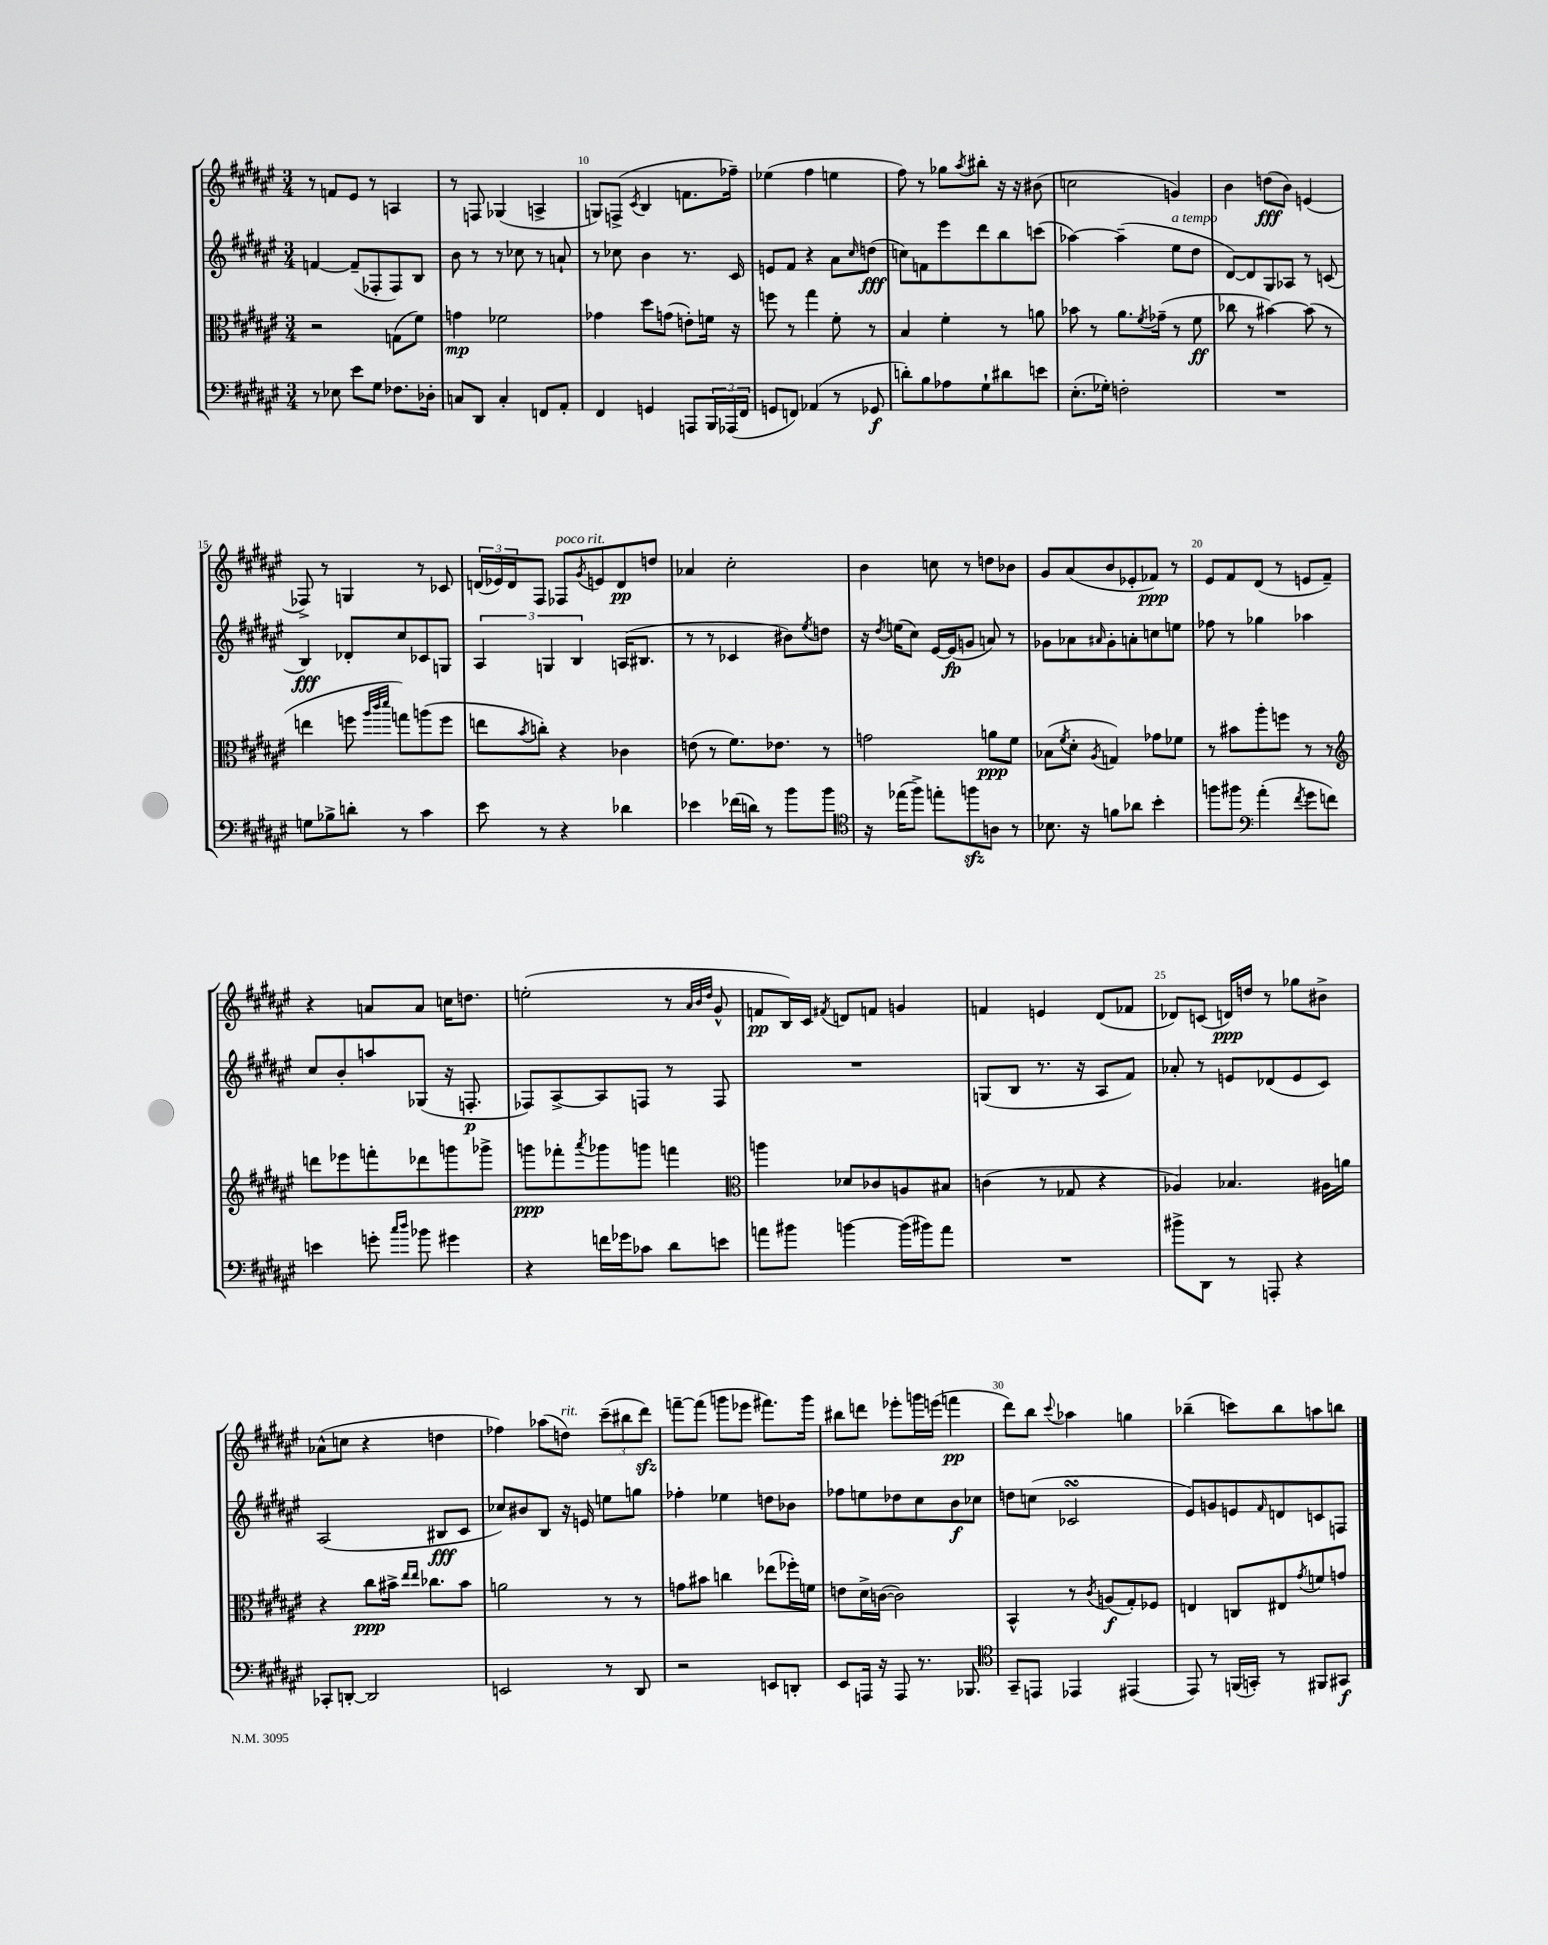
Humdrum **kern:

**kern	**kern	**kern	**kern
*staff4	*staff3	*staff2	*staff1
*clefF4	*clefC3	*clefG2	*clefG2
*k[f#c#g#d#a#e#]	*k[f#c#g#d#a#e#]	*k[f#c#g#d#a#e#]	*k[f#c#g#d#a#e#]
*M3/4	*M3/4	*M3/4	*M3/4
8r	2r	[4f	8r
8E-	.	.	8f
8e#	.	(8f~]	8e#
8G#	.	8F-'	8r
8.F-	(8G	8F-)	4A
.	8f#)	8B	.
16D-'	.	.	.
=	=	=	=
8C	4g	8b	8r
8DD#	.	8r	8F
4C'	2f-	8r	(4G-
.	.	8cc-	.
8FF	.	8r	4A^
8AA#'	.	8a`	.
=	=	=	=
4FF#	4g-	8r	8G)
.	.	8cc-	(8F^
.	.	.	8qc#
4GG	8dd#	4b	4B
.	(8g	.	.
8AAA	8e')	8.r	8.f
24BBB	16f	.	.
(24AAA-	.	.	.
.	16r	16c#	16ff-~)
24FF#	.	.	.
=	=	=	=
8GG	8ff	8e	(4ee-
8FF)	8r	8f#	.
(4AA-	4gg#	4r	4ff#
8r	8f#'	8a#	4ee
.	.	16qqcc#	.
8GG-	8r	(8dd	.
=	=	=	=
8d')	4B	8cc)	8ff#)
8B	.	8f	8r
8A-	4f#'	8eee#	8gg-
.	.	.	8qaa#
8G#`	.	8ddd#	8bb#'
8d#	8r	8bb	16r
.	.	.	16r
8e	8a	(8ccc	(8b#
=	=	=	=
(8.E#'	8b-	[4aa-)	2cc
.	8r	.	.
16G-')	.	.	.
2F'	8.a#	(4aa-~]	.
.	8qf#	.	.
.	(16g-~	.	.
.	8r	8ee#	4g)
.	8f#	8dd#	.
=	=	=	=
2.r	8cc-	[8d#)	4b
.	8r	8d#]	.
.	[4b#)	8G#	(8dd
.	.	8A-	8b)
.	(8b#]	8r	(4e
.	8r	(8c	.
=	=	=	=
8G	4ee	4B)	8F-^)
8B-^	.	.	8r
8d'	8ff	8d-'	4G
.	32qqaa#	.	.
.	32qqccc#	.	.
.	32qqddd#	.	.
8r	8gg)	8cc#	.
4c#	(8aa	8c-	8r
.	8ff	8G	8c-
=	=	=	=
8e#	8ee	6A#	(24d
.	.	.	24e-)
.	.	.	24d
.	8qb	.	.
8r	8cc')	.	8F#
.	.	6G	.
4r	4r	.	8F-
.	.	6B	.
.	.	.	8qg#
.	.	.	8e
4d-	4c-	(16A	8d
.	.	8.B#	.
.	.	.	8dd
=	=	=	=
4e-	(8e	8r	4a-
.	8r	8r	.
(16f-	8.f#)	4c-	2cc#'
16d)	.	.	.
8r	.	.	.
.	8.e-	.	.
8b	.	8b#)	.
.	.	8qee#	.
8b	8r	8dd	.
=	=	=	=
*clefC4	*	*	*
16r	2g	16r	4b
.	.	8qdd#	.
(16ee-	.	(16ee	.
8ff#^)	.	8cc#)	.
8ee'	.	[16e#	8cc
.	.	(16e#]	.
8ff	.	8g	8r
8A	8a	8a)	8dd
8r	8f#	8r	8b-
=	=	=	=
8.B-	(8B-	8g-	8g#
.	8qf#	.	.
.	8d#'	8a-	(8a#
16r	.	.	.
.	8qA#	16qqa#	.
8f	4G)	8g-'	8b
8a-	.	8a'	8e-'
4b'	8g-	8cc	8f-)
.	8f-	8ee	8r
=	=	=	=
8ff	8r	8ff-	8e#
8ff#	8b#	8r	8f#
*clefF4	*	*	*
(4a#'	8aa#'	4gg-	(8d#
.	8ff	.	8r
8qf#	.	.	.
8g#	8r	4aa-	8e
8f)	8r	.	8f#~)
=	=	=	=
*	*clefG2	*	*
4e	8ddd	8cc#	4r
.	8eee-	8b'	.
8g'	8fff'	8aa	8a
16qqcc#	.	.	.
16qqdd#	.	.	.
8b-	8ddd-	(8G-	8a
4g#	8ggg	16r	16cc
.	.	8.F'	8.dd
.	8ggg-^	.	.
=	=	=	=
4r	8ggg	8F-)	(2ee'
.	8fff-'	[8A#^	.
.	8qaaa#	.	.
16f	8ggg-	8A#]	.
16g-	.	.	.
8c-	8ggg	8F	.
8d#	4fff	8r	8r
.	.	.	32qqa#
.	.	.	32qqb
.	.	.	32qqdd#
8e	.	8F	8g#^^
=	=	=	=
*	*clefC3	*	*
8a	4aa	2.r	8f
8b#	.	.	16B)
.	.	.	16c#
.	.	.	8qf#
[4b	8d-	.	8d
.	8c-	.	8f
(16b]	8A	.	4g
16b#)	.	.	.
8a	8B#	.	.
=	=	=	=
2.r	(4c	(8G	4f
.	.	8B	.
.	8r	8.r	4e
.	8G-	.	.
.	.	16r	.
.	4r	8A#	(8d#
.	.	8f#)	8f-
=	=	=	=
8b#^	4A-)	8a-'	8d-)
8DD#	.	8r	(8c
8r	4.B-	8e	16d)
.	.	.	16dd
8AAA'	.	(8d-	8r
4r	.	8e	8gg-
.	16A#	8c#)	8b#^
.	16a	.	.
=	=	=	=
8CC-'	4r	(2A#	(8a-^^
[8DD'	.	.	8cc
2DD]	8cc#	.	4r
.	16b#^	.	.
.	16qqee#	.	.
.	16qqee#	.	.
.	8.cc-	.	.
.	.	8B#	4dd
.	8b#	8c#	.
=	=	=	=
2EE	2a	8cc-)	4ff-)
.	.	8b#	.
.	.	8B	(8aa-
.	.	16r	8dd)
.	.	16e	.
8r	8r	8ee	(12ccc#~
.	.	.	12bb#
8DD#	8r	8gg	.
.	.	.	12ddd#)
=	=	=	=
2r	8g	4ff-'	[8fff~
.	8b#	.	(8fff]
.	4cc	4ee-	8ggg
.	.	.	8eee-
8EE	(8ee-	8dd	8.fff#)
8DD'	16ff-')	8b-	.
.	16f	.	16ggg
=	=	=	=
8EE#	8e	8ff-	8bb#
16AAA	16d#^	8ee	8ddd
16r	([16c	.	.
8AAA	2c])	8dd-	8eee-'
8.r	.	8cc#	16ggg
.	.	.	(16eee
.	.	8b	4fff
8.BBB-	.	.	.
.	.	8cc-	.
=	=	=	=
*clefC4	*	*	*
8GG#~	4BB^^	8dd	8ddd#)
8EE	.	(8cc	8bb
.	.	.	8qqccc#
4EE-	8r	2c-	4aa-
.	8qc#	.	.
.	(8A	.	.
(4EE#	8G#')	.	4gg
.	8F-	.	.
=	=	=	=
8EE#)	4E	8e#)	(4bb-~
8r	.	8g	.
(16FF	8C	8e	8ccc)
16GG')	.	.	.
.	.	16qqf#	.
8r	8E#	8d	8bb-
.	8qg#	.	.
8FF#	8f	8c	8aa
8GG#	8g	8F	8bb
==	==	==	==
*-	*-	*-	*-
